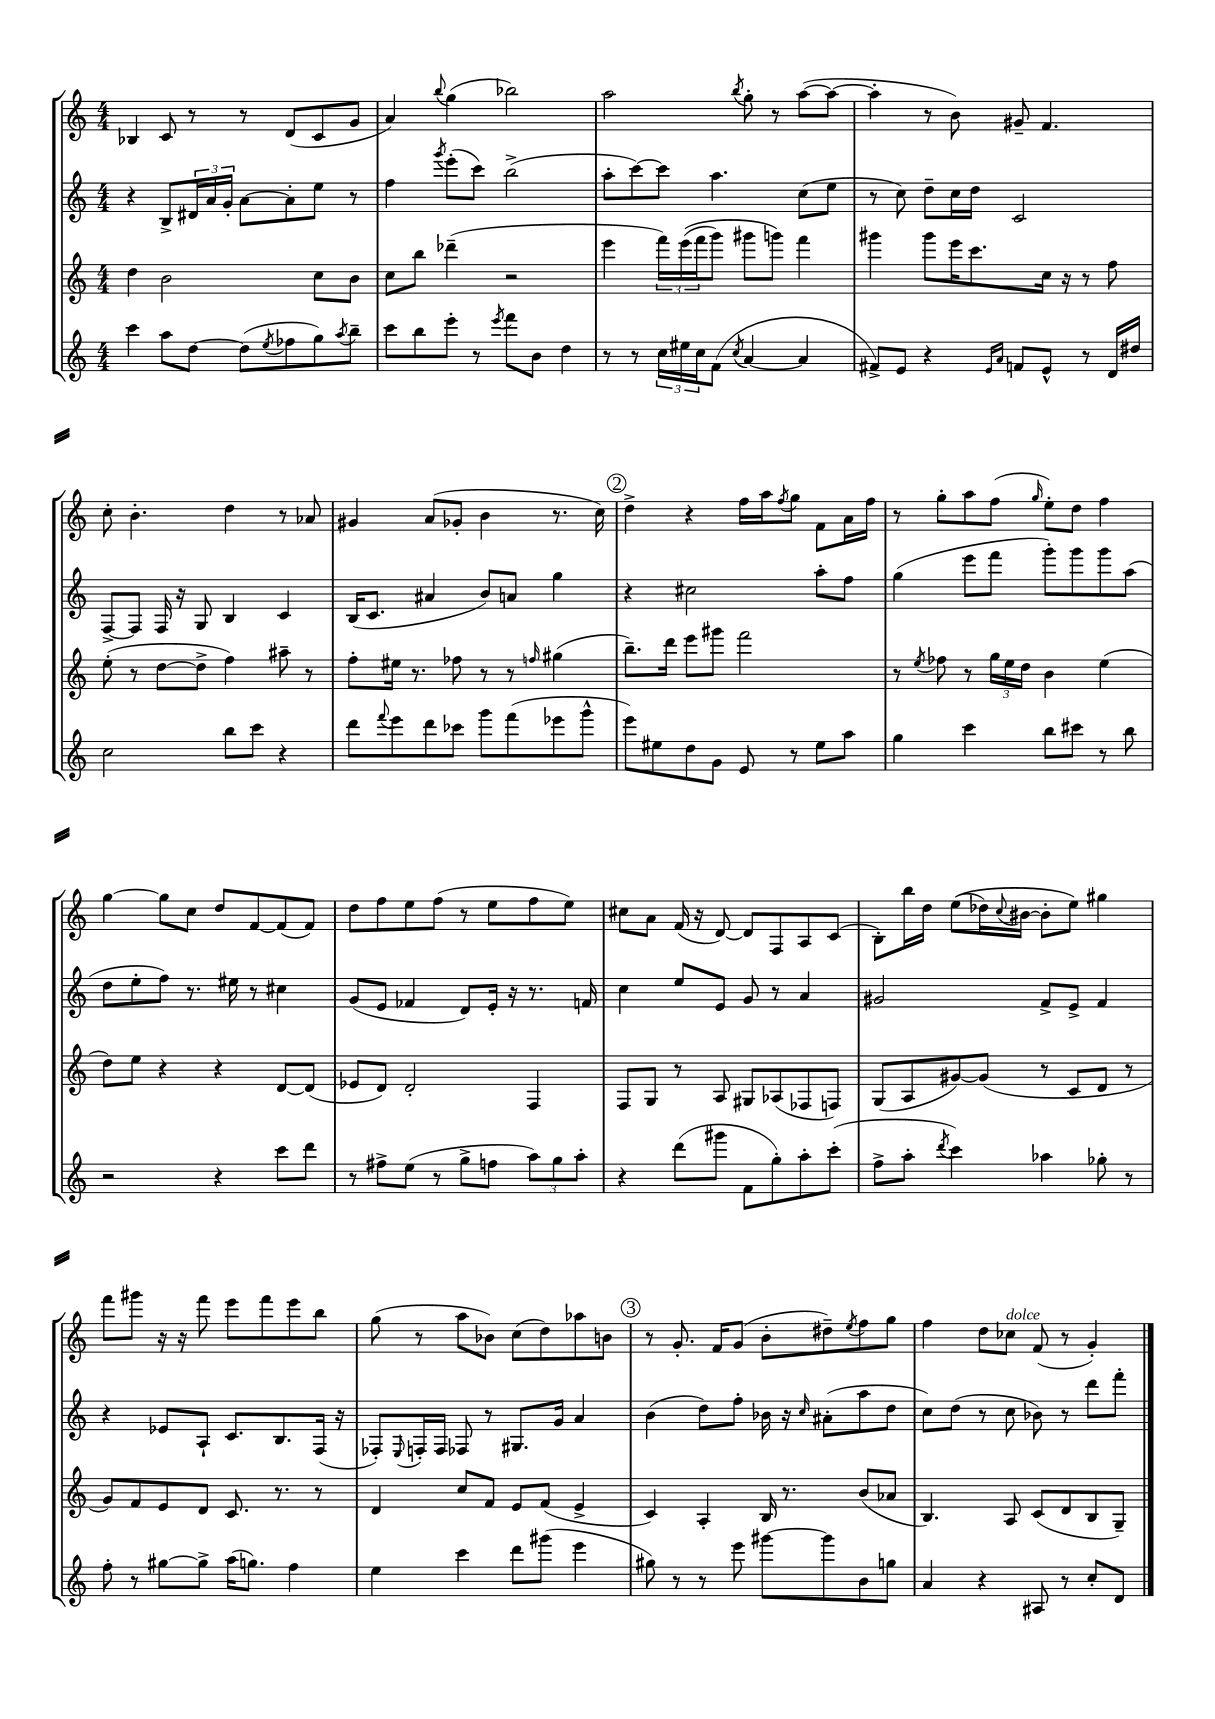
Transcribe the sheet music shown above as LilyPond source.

<<
\new StaffGroup <<
\new Staff = "s0" {
    \clef treble \key c \major \numericTimeSignature \time 4/4
    bes4 c'8 r8 r8 d'8( c'8 g'8 |
    a'4) \appoggiatura { b''8 } g''4( bes''2) |
    a''2 \acciaccatura { b''8 } g''8-. r8 a''8~( a''8~ |
    a''4-. r8 b'8) gis'8-- f'4. |
    c''8-. b'4.-. d''4 r8 aes'8 |
    gis'4 a'8( ges'8-. b'4 r8. c''16) |
    \mark \markup { \circle "2" } d''4-> r4 f''16 a''16 \acciaccatura { f''8 } g''8 f'8 a'16 f''16 |
    r8 g''8-. a''8 f''8( \grace { g''16 } e''8-.) d''8 f''4 |
    g''4~ g''8 c''8 d''8 f'8~ f'8( f'8) |
    d''8 f''8 e''8 f''8( r8 e''8 f''8 e''8) |
    cis''8 a'8 f'16( r16 d'8~) d'8 f8 a8 c'8( |
    b8-.) b''16 d''16 e''8(\( des''16) \appoggiatura { c''8 } bis'16~ bis'8-. e''8\) gis''4 |
    f'''8 gis'''8 r16 r16 f'''8 e'''8 f'''8 e'''8 b''8 |
    g''8( r8 a''8 bes'8) c''8( d''8) aes''8 b'8 |
    \mark \markup { \circle "3" } r8 g'8.-. f'16 g'8( b'8-. dis''8--) \acciaccatura { e''8 } f''8 g''8 |
    f''4 d''8 ces''8^\markup { \italic "dolce" } f'8( r8 g'4-.) \bar "|." |
}
\new Staff = "s1" {
    \clef treble \key c \major \numericTimeSignature \time 4/4
    r4 b8-> \tuplet 3/2 { dis'16 a'16 g'16-. } a'8~ a'8-. e''8 r8 |
    f''4 \acciaccatura { g'''8 } e'''8-.( c'''8) b''2->( |
    a''8-. c'''8~) c'''8 a''4. c''8( e''8 |
    r8 c''8) d''8-- c''16 d''16 c'2 |
    f8~-> f8 f16 r16 g8 b4 c'4 |
    b16( c'8. ais'4 b'8) a'8 g''4 |
    \mark \markup { \circle "2" } r4 cis''2 a''8-. f''8 |
    g''4( e'''8 f'''8 g'''8-.) g'''8 g'''8 a''8( |
    d''8 e''8-. f''8) r8. eis''16 r8 cis''4 |
    g'8( e'8 fes'4 d'8) e'16-. r16 r8. f'16 |
    c''4 e''8 e'8 g'8 r8 a'4 |
    gis'2 f'8-> e'8-> f'4 |
    r4 ees'8 a8-! c'8. b8. f16( r16 |
    fes8-.) \appoggiatura { e8 } f16-. f16 fes8 r8 gis8. g'16 a'4 |
    \mark \markup { \circle "3" } b'4( d''8) f''8-. bes'16 r16 \grace { c''16 } ais'8-.( a''8 d''8 |
    c''8) d''8( r8 c''8 bes'8) r8 d'''8 f'''8-. \bar "|." |
}
\new Staff = "s2" {
    \clef treble \key c \major \numericTimeSignature \time 4/4
    d''4 b'2 c''8 b'8 |
    c''8 b''8 des'''4--( r2 |
    e'''4 \tuplet 3/2 { f'''16) e'''16(\( f'''16 } g'''8) gis'''8 g'''8\) f'''4 |
    gis'''4 gis'''8 e'''16 c'''8. c''16 r16 r8 f''8 |
    e''8-.( r8 d''8~ d''8-> f''4) ais''8-- r8 |
    f''8-. eis''16 r8. fes''8 r8 r8 \grace { f''16 } gis''4( |
    \mark \markup { \circle "2" } b''8.--) d'''16 e'''8 gis'''8 f'''2 |
    r8 \acciaccatura { e''8 } fes''8 r8 \tuplet 3/2 { g''16 e''16 d''16 } b'4 e''4( |
    d''8) e''8 r4 r4 d'8~ d'8( |
    ees'8 d'8) d'2-. f4 |
    f8 g8 r8 a8 gis8 aes8( fes8 f8) |
    g8( a8 gis'8~) gis'8( r8 c'8 d'8 r8 |
    g'8) f'8 e'8 d'8 c'8. r8. r8 |
    d'4 c''8 f'8 e'8 f'8( e'4-> |
    \mark \markup { \circle "3" } c'4) a4-. b16 r8. b'8( aes'8 |
    b4.) a8 c'8( d'8 b8 g8--) \bar "|." |
}
\new Staff = "s3" {
    \clef treble \key c \major \numericTimeSignature \time 4/4
    c'''4 a''8 d''8~ d''8( \acciaccatura { e''8 } fes''8 g''8) \acciaccatura { a''8 } b''8-- |
    c'''8 b''8 e'''8-. r8 \acciaccatura { e'''8 } f'''8 b'8 d''4 |
    r8 r8 \tuplet 3/2 { c''16 eis''16 c''16 } f'8( \acciaccatura { c''8 } a'4~ a'4 |
    fis'8->) e'8 r4 \grace { e'16 a'16 } f'8 e'8-^ r8 d'16 dis''16 |
    c''2 b''8 c'''8 r4 |
    d'''8 \appoggiatura { f'''8 } e'''8 d'''8 ces'''8 g'''8 f'''8( ees'''8 g'''8-^ |
    \mark \markup { \circle "2" } e'''8) eis''8 d''8 g'8 e'8 r8 eis''8 a''8 |
    g''4 c'''4 b''8 cis'''8 r8 b''8 |
    r2 r4 c'''8 d'''8 |
    r8 fis''8-> e''8( r8 g''8-> f''8 \tuplet 3/2 { a''8) g''8 a''8-. } |
    r4 d'''8( gis'''8 f'8 g''8-.) a''8-. c'''8-.( |
    f''8-> a''8-. \acciaccatura { d'''8 } c'''4) aes''4 ges''8-. r8 |
    f''8-. r8 gis''8~ gis''8-> a''16( g''8.) f''4 |
    e''4 c'''4 d'''8 gis'''8( e'''4 |
    \mark \markup { \circle "3" } gis''8) r8 r8 e'''8 gis'''8~ gis'''8 b'8 g''8 |
    a'4 r4 ais8 r8 c''8-. d'8 \bar "|." |
}
>>
>>
\layout { \context { \Score \remove "Bar_number_engraver" } }
